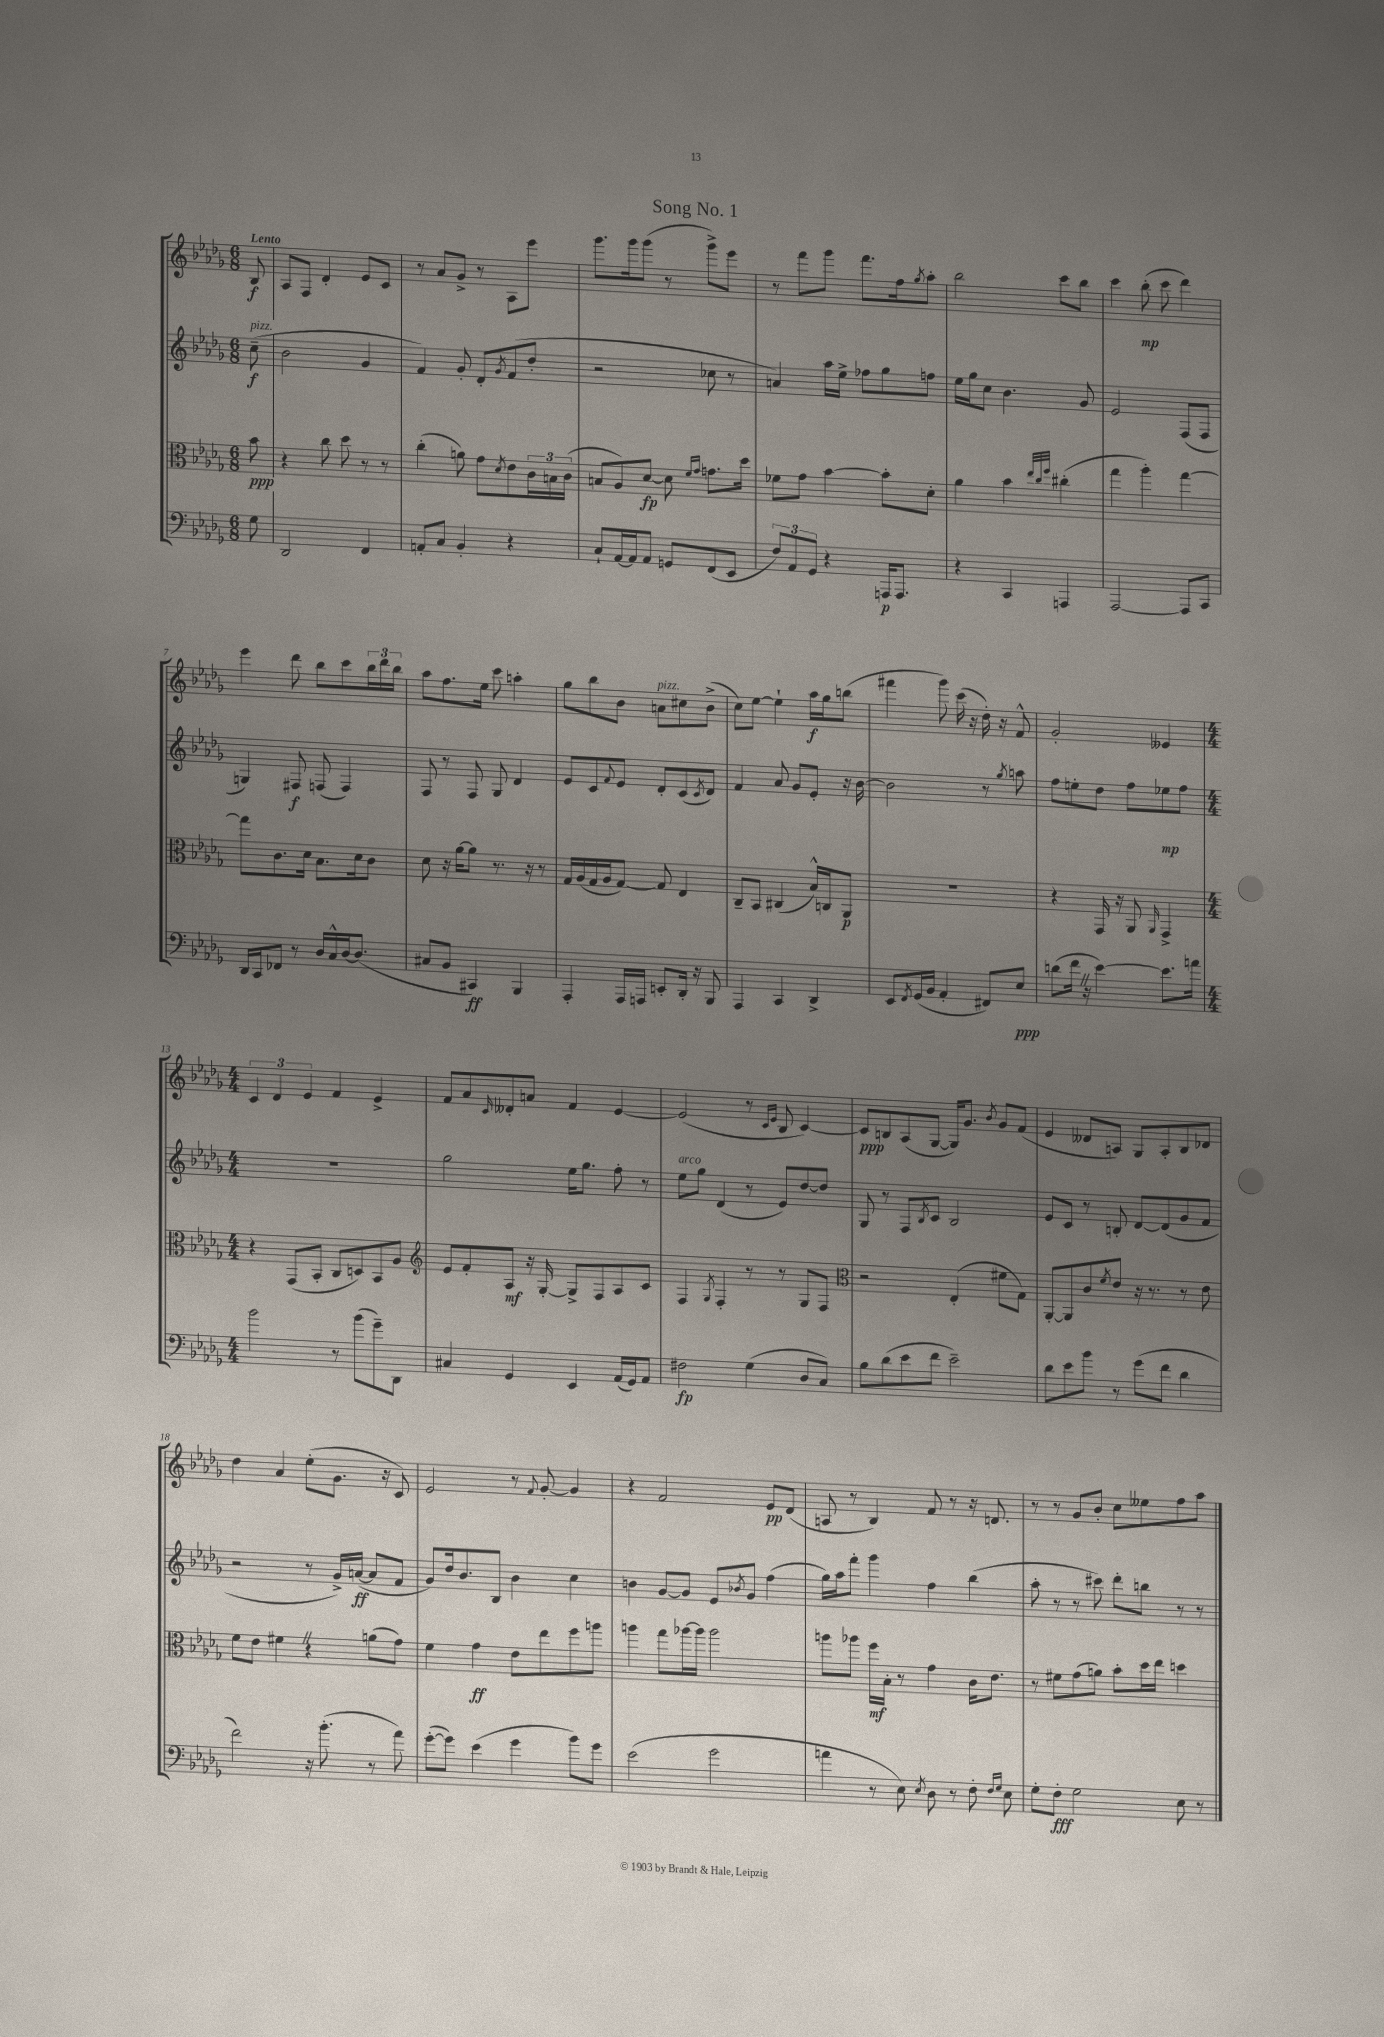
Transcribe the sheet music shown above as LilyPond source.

\header { title = "Song No. 1" }
<<
\new StaffGroup <<
\new Staff = "s0" {
    \clef treble \key des \major \numericTimeSignature \time 6/8 \partial 8 \tempo "Lento"
    bes8\f |
    aes8 f8 des'4-. ees'8 c'8 |
    r8 aes'8 ges'8-> r8 aes8 ees'''8 |
    ges'''8. ges'''16 ges'''8( r8 ges'''8->) ees'''8 |
    r8 f'''8 ges'''8 f'''8. f''16 \acciaccatura { ges''8 } aes''8-. |
    bes''2 c'''8 bes''8 |
    c'''4 bes''8-.\mp( c'''8 des'''4) |
    ees'''4 des'''8 bes''8 c'''8 \tuplet 3/2 { bes''16 des'''16 bes''16 } |
    aes''8 f''8. ees''16 c'''8 a''4-. |
    ges''8 bes''8 bes'8 a'8^\markup { \italic "pizz." } cis''8 bes'8->( |
    c''8) ees''8~ ees''4-! aes''16\f ges''16 b''8( |
    fis'''4 ges'''8) c'''16( r16 des''16-.) r16 f'8-^ |
    ges'2-. eeses'4 |
    \numericTimeSignature \time 4/4 \tuplet 3/2 { c'4 des'4 ees'4 } f'4 ees'4-> |
    f'8 aes'8 \grace { c'16 } deses'8-. a'8 f'4 ees'4~ |
    ees'2( r8 \grace { c'16 ees'16 } bes8 c'4~) |
    c'8\ppp b8 aes8( ges8~ ges16) ges'8. \acciaccatura { bes'8 } ges'8 f'8( |
    ees'4 deses'8 a8) ges8 a8-. bes8 des'8 |
    des''4 aes'4 ees''8-.( ges'8. r16 c'8) |
    ees'2 r8 \appoggiatura { f'8 } ges'8~-. ges'4 |
    r4 f'2 ees'8\pp des'8( |
    a8 r8 bes4) f'8 r8 r16 d'8. |
    r8 r8 ges'8 bes'8-. c''8 eeses''8 f''8 aes''8 \bar "|." |
}
\new Staff = "s1" {
    \clef treble \key des \major \numericTimeSignature \time 6/8 \partial 8
    c''8--\f^\markup { \italic "pizz." }( |
    bes'2 ges'4 |
    f'4) ges'8-. des'8-. \acciaccatura { ges'8 } f'8( des''8-. |
    r2 ces''8 r8 |
    a'4) aes''16 ees''16-> fes''8 ges''8 f''8 |
    ees''16 ges''16 c''8 bes'4. ges'8 |
    ees'2 f8( f8 |
    g4) fis8\f f8( f4) |
    f8 r8 f8 ges8 des'4 |
    ees'8 c'8 \appoggiatura { f'8 } ees'8 des'8-. c'8( \acciaccatura { c'8 } des'8) |
    f'4 aes'8 ges'8 ees'8-. r16 bes'16~ |
    bes'2 r8 \acciaccatura { ges''8 } a''8 |
    f''8 e''8-. des''8 f''8 ees''8\mp f''8 |
    \numericTimeSignature \time 4/4 R1 |
    ges''2 ees''16 ges''8. f''8-. r8 |
    ees''8^\markup { \italic "arco" } ges''8 des'4( r8 ees'8) des''8~ des''8 |
    ges8 r8 f8 \acciaccatura { bes8 } c'8 bes2 |
    ees'8 c'8 r8 b8-. des'8~ des'8( ges'8 f'8 |
    r2 r8 ges'16->) a'16~\ff( a'8 f'8 |
    ges'8) des''16 bes'8. bes8 bes'4 c''4 |
    b'4 ges'8~ ges'8 ees'8 \acciaccatura { bes'8 } ges'8 f''4( |
    ges''16) aes''16 f'''8-. ges'''4 f''4 bes''4( |
    aes''8-. r8 r8 cis'''8) des'''8-. b''8 r8 r8 \bar "|." |
}
\new Staff = "s2" {
    \clef alto \key des \major \numericTimeSignature \time 6/8 \partial 8
    bes'8\ppp |
    r4 c''8 des''8 r8 r8 |
    c''4-.( a'8) ges'8 \acciaccatura { des'8 } ees'8 \tuplet 3/2 { c'16 b16 c'16( } |
    b8 aes8) des'8~\fp des'8 \grace { f'16 ges'16 } g'8. des''16 |
    fes'8 ges'8 bes'4~ bes'8-. des'8-. |
    aes'4 bes'4 \grace { ees''32 c''32 f''32 } cis''4-.( |
    ges''4 aes''4-.) ges''4~ |
    ges''8 c'8. des'16 bes8. des'16 c'8 |
    des'8 r16 aes'16~ aes'8 r8. r16 r8 |
    ges16 aes16( ges16 aes16 ges8~) ges8 ees4 |
    c8-- bes,8 cis4( bes16-^) c16 aes,8\p |
    R2. |
    r4 ges,16 r16 aes,8 \grace { aes,16 } ges,4-> |
    \numericTimeSignature \time 4/4 r4 ges,8( bes,8-. c8 d8) bes,8 aes8 |
    \clef treble ees'8 f'8-. aes8\mf r16 ges16~-. ges8-> f8 aes8 c'8 |
    f4 \acciaccatura { ges8 } f4-. r8 r8 ges8 f8 |
    \clef alto r2 ees4-.( fis'8 ges8) |
    aes,8~-. aes,8 c'8 \acciaccatura { f'8 } ees'8 r16 r8. r8 ees'8 |
    f'8 ees'8 fis'4 \once \override BreathingSign.text = \markup { \musicglyph "scripts.caesura.straight" } \breathe r4 a'8( ges'8) |
    f'4 ges'4\ff ees'8 ees''8 f''8 a''8 |
    a''4 ges''8 aes''16~ aes''16 aes''2 |
    a''8 aes''8 f''16\mf bes16-. r8 ges'4 c'16 ees'8. |
    r8 fis'8 ges'8( a'8) bes'8-. des''16 ees''16 d''4 \bar "|." |
}
\new Staff = "s3" {
    \clef bass \key des \major \numericTimeSignature \time 6/8 \partial 8
    ges8 |
    des,2 f,4 |
    a,8-. c8 bes,4-. r4 |
    c8-! aes,16~ aes,16 aes,8 g,8 f,8( ees,8 |
    \tuplet 3/2 { f8) aes,8 ges,8 } r4 a,,16\p a,,8. |
    r4 c,4 a,,4 |
    aes,,2~ aes,,8 c,8 |
    des,16 c,16 fes,8 r8 des16 c16-^ des16~ des8.( |
    cis8 bes,8 cis,4\ff) bes,,4 |
    aes,,4-. aes,,16 a,,16 e,8-. des,16-. r16 bes,,8 |
    aes,,4 c,4 des,4-> |
    ees,8 \acciaccatura { f,8 } ges,16( bes,16 aes,4-. fis,8) ees8\ppp |
    d'8( f'16 \once \override BreathingSign.text = \markup { \musicglyph "scripts.caesura.straight" } \breathe r16 ees'4~) ees'8. a'16 |
    \numericTimeSignature \time 4/4 bes'2 r8 bes'8( ges'8--) des,8 |
    cis4 ges,4 ees,4 aes,16( ges,16) aes,8 |
    fis2\fp ges4( des8 c8) |
    bes8 des'8( ees'8 f'8 ees'2--) |
    des'8 ees'8 bes'8 r8 ges'8( f'8 des'4 |
    f'2) r16 bes'8.-.( r8 aes'8) |
    ges'8~-.( ges'8) ees'4( ges'4 bes'8) ges'8 |
    ees'2( ges'2 |
    a'4 r8 ees8) \acciaccatura { ees8 } des8 r8 f8-. \grace { f16 ges16 } ees8 |
    ges8-. f8-.\fff ges2 ees8 r8 \bar "|." |
}
>>
>>
